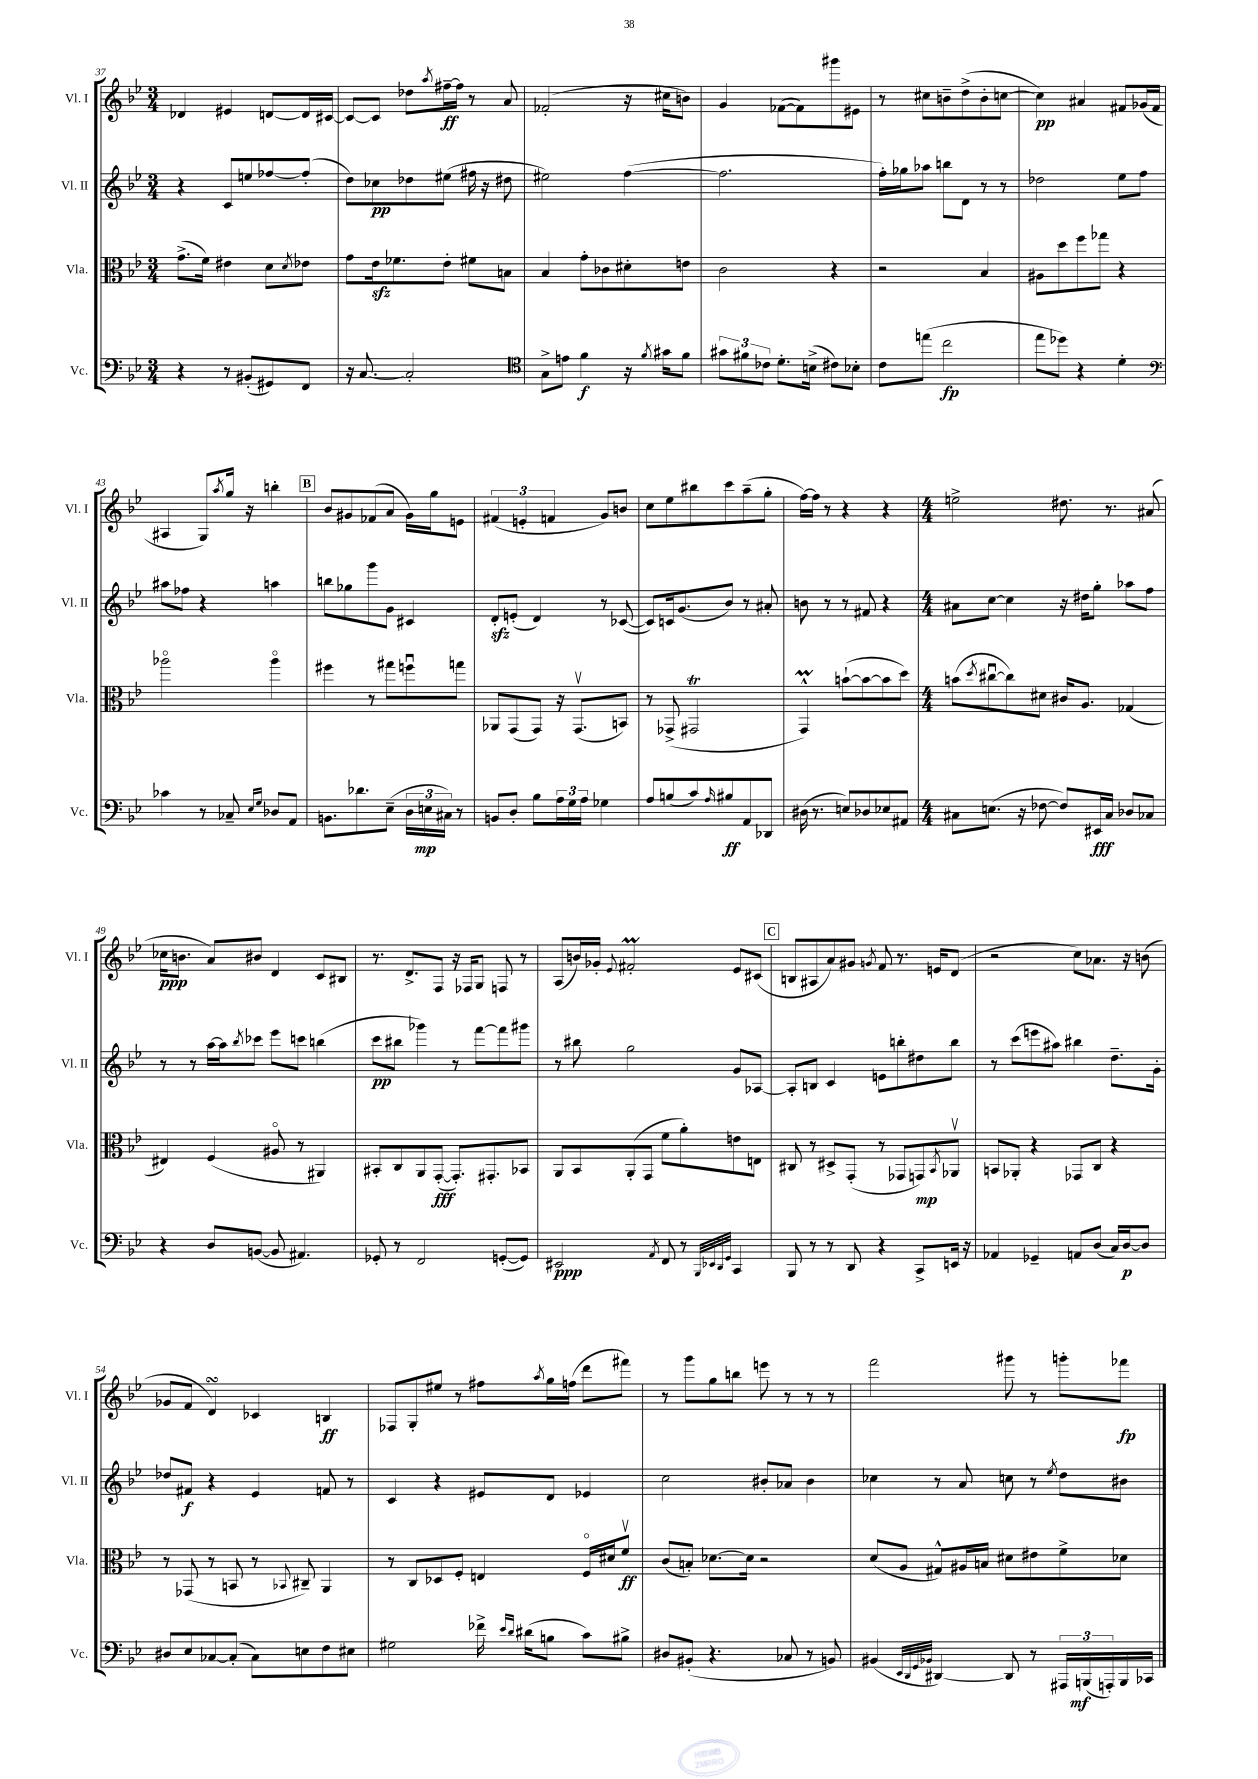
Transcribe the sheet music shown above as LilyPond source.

<<
\new StaffGroup <<
\new Staff = "s0" \with { instrumentName = "Vl. I" shortInstrumentName = "Vl. I" } {
    \clef treble \key bes \major \numericTimeSignature \time 3/4
    des'4 eis'4 d'8~ d'16 cis'16~ |
    cis'8~ cis'8 des''8 \acciaccatura { a''8 } fis''16~--\ff fis''16 r8 a'8 |
    fes'2-.( r16 cis''16 b'8) |
    g'4 fes'8~( fes'8) gis'''8 eis'8 |
    r8 cis''8 b'8-- d''8->( b'8-. c''8~ |
    c''4\pp) ais'4 fis'8 ges'16( fis'16 |
    ais4 g8) \acciaccatura { a''8 } g''16 r16 b''4-. |
    \mark \markup { \box "B" } bes'8 gis'8 fes'8( a'8 gis'16) g''16 e'8 |
    \tuplet 3/2 { fis'4( e'4-. f'4 } g'8) b'8 |
    c''8 ees''8 bis''8 c'''8 a''8--( g''8-. |
    f''16~) f''16 r8 r4 r4 |
    \numericTimeSignature \time 4/4 e''2-> dis''8. r8. ais'8( |
    ces''16\ppp b'8. a'8) bis'8 d'4 c'8 bis8 |
    r8. d'8.-> f8 r16 fes16 g8 f8 r8 |
    a8( b'16) ges'16-. \appoggiatura { ees'8 } fis'2-.\prall ees'8 cis'8( |
    \mark \markup { \box "C" } b8 ais8 a'8) gis'8 \acciaccatura { g'8 } f'8 r8. e'16 d'8( |
    r2 c''8) aes'8. r16 b'8( |
    ges'8 f'8 d'4\turn) ces'4 b4\ff |
    fes8 g8-. eis''8 r8 fis''8 \acciaccatura { a''8 } g''16 f''16( d'''8 fis'''8) |
    r8 g'''8 g''8 b''8 e'''8 r8 r8 r8 |
    f'''2 gis'''8 r8 g'''8-. fes'''8\fp \bar "|." |
}
\new Staff = "s1" \with { instrumentName = "Vl. II" shortInstrumentName = "Vl. II" } {
    \clef treble \key bes \major \numericTimeSignature \time 3/4
    r4 c'8 e''8 fes''8~ fes''8-.( |
    d''8) ces''8\pp des''8 eis''8( fis''16 r16 dis''8 |
    eis''2) f''4~( |
    f''2. |
    f''16-.) ges''16 aes''8 b''8 d'8 r8 r8 |
    des''2 ees''8 f''8 |
    ais''8 fes''8 r4 a''4 |
    \mark \markup { \box "B" } b''8 ges''8 g'''8 g'8 cis'4 |
    d'8-.\sfz e'8-.( d'4) r8 ces'8~( |
    ces'8) c'16 g'8.( bes'8) r8 ais'8-. |
    b'8 r8 r8 fis'8 r4 |
    \numericTimeSignature \time 4/4 ais'8 c''8~ c''4 r16 dis''16 g''8-. aes''8 f''8 |
    r8 r8 a''16~ a''16 \acciaccatura { bes''8 } ces'''8 ees'''8 c'''8 b''4( |
    c'''8\pp bis''8 ges'''4) r8 f'''8~ f'''8 gis'''8 |
    r8 bis''8 g''2 g'8 aes8~ |
    \mark \markup { \box "C" } aes8-. b8 c'4 e'8 b''8-. dis''8 b''8 |
    r8 c'''8( e'''8 ais''8) bis''4 d''8.-- g'16-. |
    des''8 fis'8\f r4 ees'4 f'8 r8 |
    c'4 r4 eis'8 d'8 ees'4 |
    c''2 bis'8-. aes'8 bis'4 |
    ces''4 r8 a'8 c''8 r8 \acciaccatura { ees''8 } d''8 bis'8 \bar "|." |
}
\new Staff = "s2" \with { instrumentName = "Vla." shortInstrumentName = "Vla." } {
    \clef alto \key bes \major \numericTimeSignature \time 3/4
    g'8.->( f'16) eis'4 d'8 \acciaccatura { d'8 } ees'8 |
    g'8 ees'16\sfz fes'8. ees'8-. fis'8 b8 |
    bes4 g'8-. ces'8 dis'8-. e'8 |
    c'2 r4 |
    r2 bes4 |
    ais8 d''8 f''8 ges''8 r4 |
    aes''2\flageolet aes''4\flageolet |
    \mark \markup { \box "B" } fis''4 r8 gis''8 f''8\downbow g''8 |
    aes,8 g,8( g,8) r16 g,8.\upbow( b,8) |
    r8 ges,8->( gis,2\trill |
    g,4-^\prall) b'8~-!( b'8~ b'8 d''8) |
    \numericTimeSignature \time 4/4 b'8( \acciaccatura { d''8 } cis''8~\downbow cis''8) dis'8 cis'16 a8. ges4( |
    eis4) f4( ais8\flageolet r8 ais,4) |
    bis,8-. c8 a,8 g,8~-.\fff( g,8.-.) gis,8.-. bes,8 |
    a,8 bes,8 a,8-.( g,8 f'8 a'8-.) e'8 e8 |
    \mark \markup { \box "C" } cis8 r8 dis8-> g,8-.( r8 ges,8 g,8\mp) \acciaccatura { bes,8 } aes,8\upbow |
    b,8 aes,8-. r4 ges,8 c8 r4 |
    r8 ges,8( r8 b,8 r8 \appoggiatura { bes,8 } cis8--) a,4 |
    r8 c8 des8 f8-. e4 f16\flageolet dis'16 f'8\upbow\ff |
    c'8( b8-.) des'8.~ des'16 r2 |
    d'8( a8 gis8-^) ais16 b16 dis'8 eis'8 f'8-> des'8 \bar "|." |
}
\new Staff = "s3" \with { instrumentName = "Vc." shortInstrumentName = "Vc." } {
    \clef bass \key bes \major \numericTimeSignature \time 3/4
    r4 r8 bis,8-.( gis,8) f,8 |
    r16 c8.~ c2-. |
    \clef tenor g8-> e'8 f'4\f r16 \acciaccatura { f'8 } gis'16 f'8 |
    \tuplet 3/2 { gis'8 fis'8 ces'8 } d'8.-. b16->( cis'8) bes8-. |
    c'8 e''8( c''2\fp |
    ees''8 des''8) r4 d'4-. |
    \clef bass ces'4 r8 ces8-- \grace { ees16 g16 } des8 a,8 |
    \mark \markup { \box "B" } b,8. des'8. ees8--( \tuplet 3/2 { d16 e16\mp cis16) } r8 |
    b,8 d8-. bes8 \tuplet 3/2 { a16 g16 a16 } ges4 |
    a8 b8( c'8) \grace { a16 } bis8\ff a,8 des,8 |
    dis16( r8. e8) des8 ees8 ais,8 |
    \numericTimeSignature \time 4/4 cis8 e8.( r16 fes8~ fes8) eis,16\fff cis16 des8 ces8 |
    r4 d8 b,8~( b,8 ais,4.) |
    ges,8-. r8 f,2 g,8~-.( g,8) |
    eis,2\ppp \acciaccatura { a,8 } f,8 r8 \grace { bes,,32 ees,32 d,32 g,32 } c,4 |
    \mark \markup { \box "C" } bes,,8 r8 r8 d,8 r4 c,8-> e,16 r16 |
    aes,4 ges,4-- a,8 d8( c16) d16~\p d8 |
    dis8 ees8 ces8~ ces8-.( ces8) e8 f8 eis8 |
    gis2 fes'16-> \grace { ees'16 d'16 } dis'16( b8 c'8) bis8-> |
    dis8 bis,8-.( r4. ces8 r8 b,8) |
    bis,4( \grace { ees,32 d,32 g,32 bes,32 } dis,4~) dis,8 r8 \tuplet 3/2 { ais,,16 b,,16\mf( a,,16-.) } b,,16 ces,16 \bar "|." |
}
>>
>>
\layout { \context { \Score currentBarNumber = #37 } }
